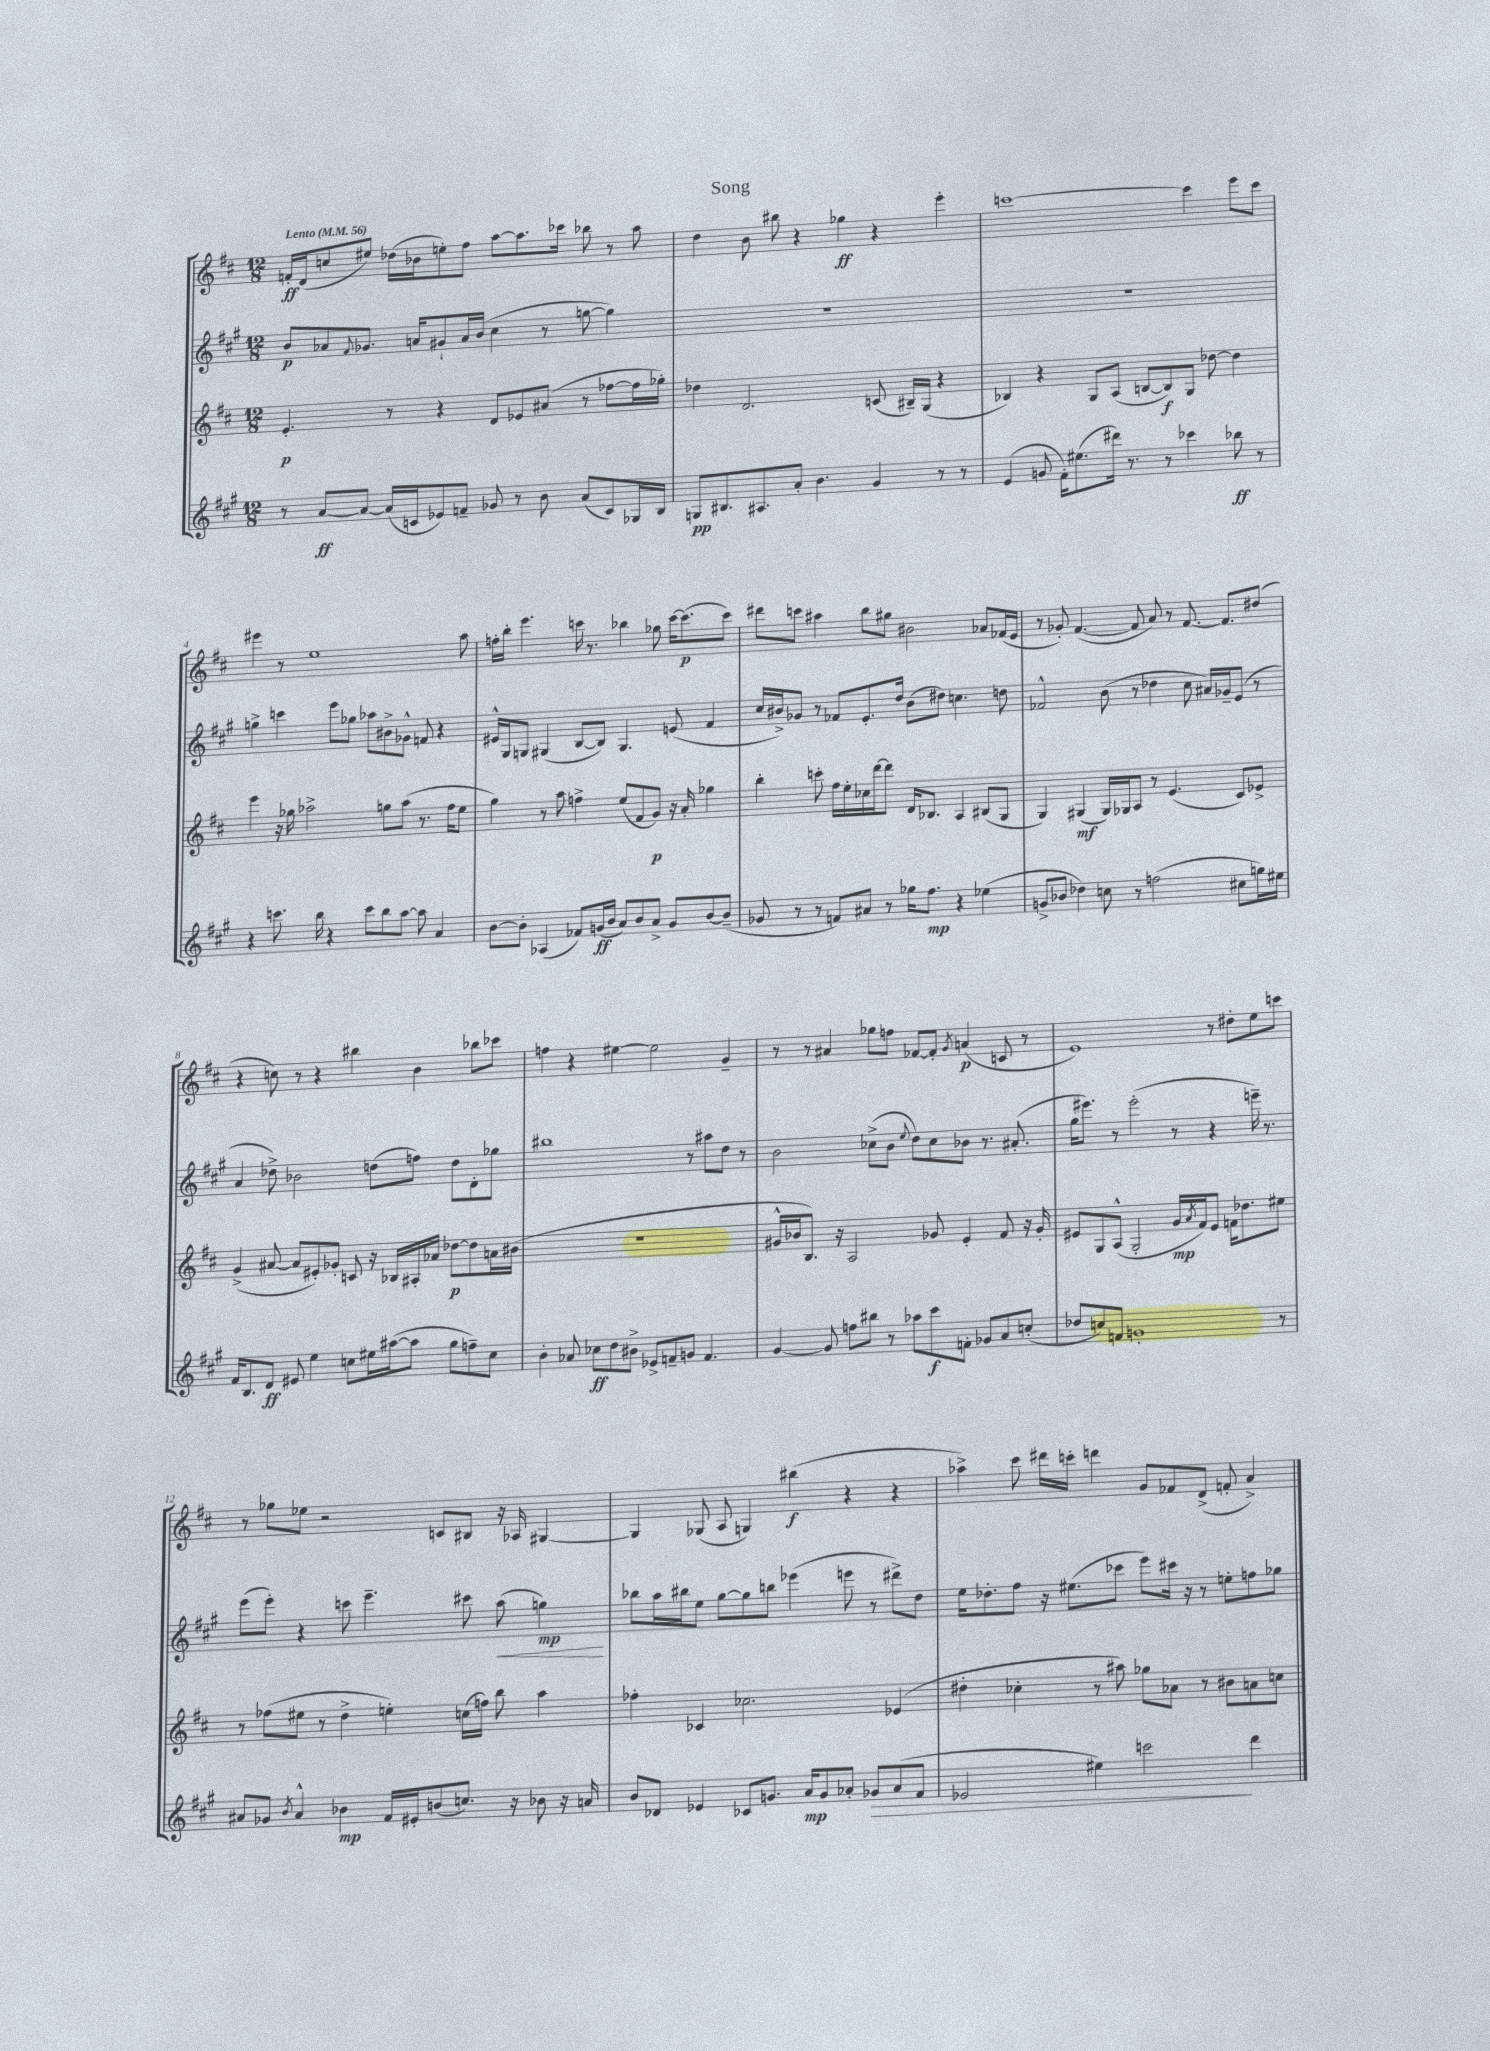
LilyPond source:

\header { title = "Song" }
<<
\new StaffGroup <<
\new Staff = "s0" {
    \clef treble \key d \major \numericTimeSignature \time 12/8 \tempo "Lento" 4 = 56
    f'16-.\ff d'16( c''8 eis''8) des''16( bes'16 e''8-.) fis''8 a''8~ a''8. ces'''16 bes''8 r8 a''8 |
    d''4 b'8 bis''8 r4 ges''4\ff r4 e'''4-. |
    c'''1~ c'''4 e'''8 c'''8 |
    eis'''4 r8 e''1 a''8 |
    f''16-. b''16-. e'''4. c'''16 r8. bes''4 ges''8 c'''16~ c'''8.\p( c'''8) |
    dis'''8 c'''8 ais''4 b''8 gis''8 bis'2 aes'8 fes'16( e'16 |
    r8 ges'8-.) fis'4.~( fis'8 a'8) r8 fis'8.~ fis'8. dis''8( |
    r4 c''8) r8 r4 bis''4 b'4 bes''8 ces'''8 |
    f''4 r4 eis''4~ eis''2 g'4-- |
    r8 r8 ais'4 ges''8 f''8 fes'8~ fes'8-. \acciaccatura { g'8 } a'4\p( c'8 r8 |
    e'1) r8 dis''8-. e''8 c'''8 |
    r8 ges''8 ees''8 r2 c'8 bis8 r16 aes16 gis4~ |
    gis4 ges8( a8 g4) bis''4\f( r4 r4 |
    aes''4->) cis'''8 dis'''16 c'''16-. d'''4 g'8 fes'8 d'8->( f'8-. a'4->) \bar "|." |
}
\new Staff = "s1" {
    \clef treble \key a \major \numericTimeSignature \time 12/8
    b'8\p aes'8 \appoggiatura { fis'8 } ges'8. a'16 gis'8-! a'16 b'16( cis''4 r8 g''8~ g''4) |
    R1. |
    R1. |
    g''4-> c'''4 e'''8 ges''8 aes''8 bis'8-> ges'8-^ f'8 r4 |
    eis'16-^ gis16 g8 gis4( b8~ b8) gis4. e'8( fis'4 |
    cis''16 bis'16->) ges'8 r8 fes'8 e'8.-. d''16 bis'8( dis''8) c''4. d''8 |
    fes'2-^ b'8( r8 des''4 cis''8 ais'16) ges'16-- e'8( r8 |
    a'4 des''8->) bes'2 d''8( f''8) d''8 d'8-. ges''8 |
    bis''1 r8 ais''8 d''8 r8 |
    b'2 ces''8->( b'8 \appoggiatura { e''8 } d''8) ces''8 bes'8 r8. ais'8.-.( |
    gis''16 eis'''8.) r8 eis'''2-.( r8 r4 e'''16--) r8. |
    e'''8( e'''8-.) r4 c'''8 e'''4.-- cis'''8 a''8\<( g''4\mp\!) |
    bes''8 a''16 bis''16 e''8 gis''8~ gis''8 b''8 ees'''4( e'''8 r8 dis'''8->) d''8 |
    e''16 des''8.-. fis''8 r16 eis''8.( ces'''8 e'''8) cis'''16 r16 r8 e''8-. f''8 ges''8 \bar "|." |
}
\new Staff = "s2" {
    \clef treble \key d \major \numericTimeSignature \time 12/8
    e'4.-.\p r8 r4 d'8 ees'8 ais'8( r8 fes''8~ fes''16 ges''16-.) |
    des''4 d'2. c'8( bis16--) g16( r4 |
    bes4) r4 g8 a8( b8~ b8\f) g8 des''8~ des''4 |
    e'''4 r16 ges''16 aes''2-> g''8 aes''8( r8. fis''16 e''8 |
    g''4) r8 a''8 f''4-> e''8( fis'8 g'8\p) r16 a'16-. ges''4 |
    b''4-. c'''8-. fis''16 e''16-. ces''16 d'''16~ d'''8 d'16 bes8. a4 bis8( g8 |
    g4) gis4\mf( gis16) ges16 a8 r8 e'4.( cis'8) ees'8-> |
    g'4->( ais'8~ ais'8 eis'8-.) ges'8-. c'8 r16 bes16 ais16-. aes'16 des''8~\p des''8 a'16 bis'16( |
    R1. |
    gis'16-^ bes'16 b8.) r16 a2 ges'8 e'4-. fis'8 r16 ges'16-. |
    eis'8 g8 a8-^( g2-. g'16\mp \acciaccatura { a'8 } fis'16) eis'8 f'16 des''8. eis''8 |
    r8 fes''8( eis''8 r8 d''4-> e''4-.) c''16( f''16) b''8 a''4 |
    fes''4-. ces'4 ces''2. ees'4( |
    dis''4-. ces''4-. r8 ais''8) ges''8 aes'8 r8 bis'8 a'8 c''8 \bar "|." |
}
\new Staff = "s3" {
    \clef treble \key a \major \numericTimeSignature \time 12/8
    r8 a'8~\ff a'8~ a'16( c'16 ees'8) f'8-- ges'8 r8 b'8 a'8( c'8) ges16 b16 |
    g8\pp bis8. ais8. a'8-. b'4. gis'4 r8 r8 |
    e'4( g'8 fis'16-.) eis''8.( dis'''16) r8. r8 ces'''4 bes''8\ff r8 |
    r4 c'''8. b''16 r4 c'''8 b''8 a''8~ a''8 a'4 |
    b'8~ b'8-. aes4( fes'8) g'16\ff( b'16 a'8) b'8 a'8-> g'8 b'8~ b'8--( |
    ges'8 r8 r8 f'8) ais'8 r8 ges''16 fis''8.\mp r4 ees''4( |
    g'8-> bes'8 des''4) c''8 r8 f''2( cis''8 g''16) eis''16 |
    fis'16 b8. d'8\ff eis'8 e''4 c''8 eis''16 ais''16~( ais''8 gis''8 f''8--) c''8 |
    b'4-. aes'8 ces''8\ff d''8 bis'8-> ees'8-> f'8-- g'8 f'4. |
    gis'4~ gis'8 f''8 bis''8 r8 aes''8 cis'''8\f f'8-. ges'8 a'8 c''8-.( |
    des''8 c''8) f'8 g'1-. r8 |
    ais'8 ges'8 \acciaccatura { b'8 } ais'4-^ bes'4\mp fis'16 eis'16-. b'8( c''8.) r16 bes'8 r16 a'16 |
    b'8 des'8 ees'4 ces'8 g'8. a'16\mp g'8 aes'8-. ges'8\> aes'8( fis'8 |
    ees'2 eis''4) c'''2\! d'''4 \bar "|." |
}
>>
>>
